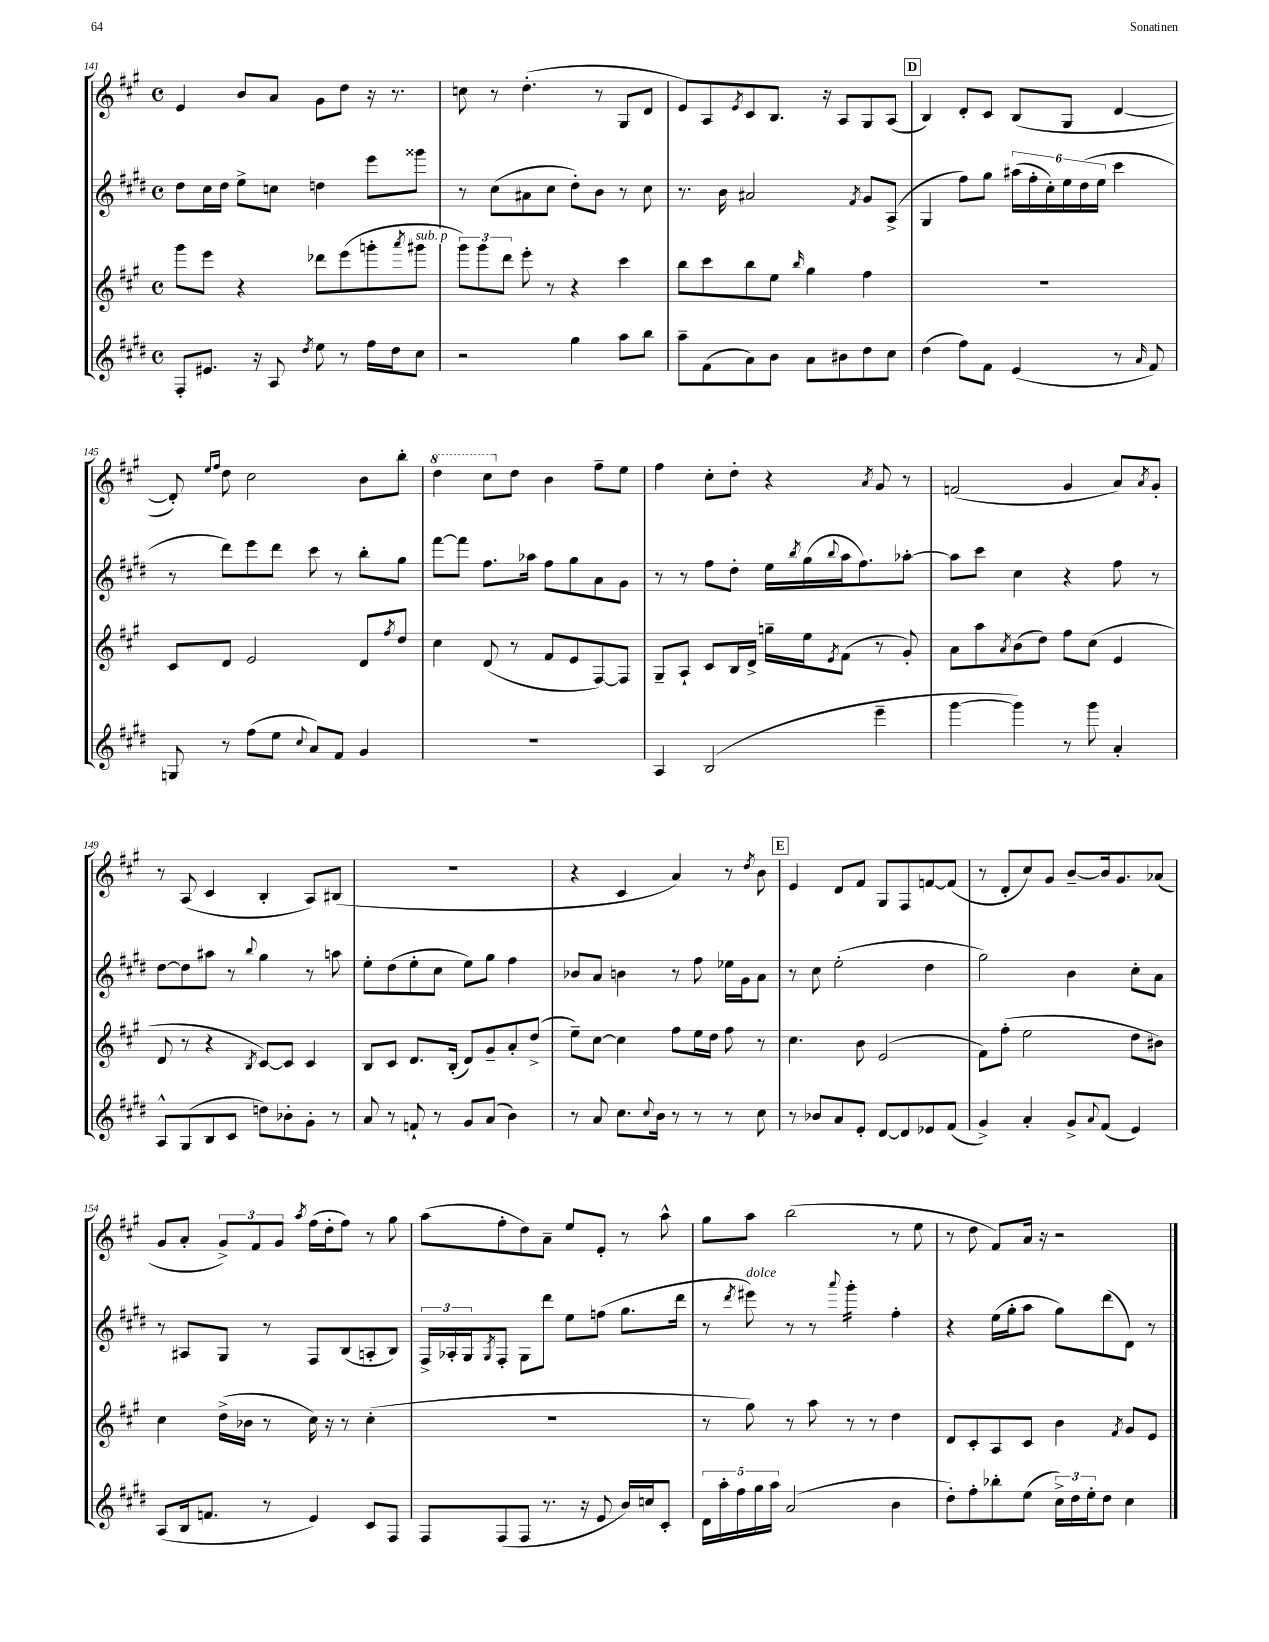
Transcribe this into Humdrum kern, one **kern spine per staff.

**kern	**kern	**kern	**kern
*staff4	*staff3	*staff2	*staff1
*clefG2	*clefG2	*clefG2	*clefG2
*k[f#c#g#d#]	*k[f#c#g#]	*k[f#c#g#d#]	*k[f#c#g#]
*M4/4	*M4/4	*M4/4	*M4/4
*met(c)	*met(c)	*met(c)	*met(c)
8F#'	8ggg#	8dd#	4e
8.e#	8eee	16cc#	.
.	.	16dd#	.
.	4r	8ee^	8b
16r	.	.	.
8A	.	8cc	8a
8qdd#	.	.	.
8ee	8ddd-	4dd	8g#
8r	(8eee	.	8dd
16ff#	8ggg'	8eee	16r
16dd#	.	.	8.r
.	8qaaa	.	.
8cc#	8ggg#	8ggg##	.
=	=	=	=
2r	12ggg#)	8r	8cc
.	12ggg#	.	.
.	.	(8cc#	8r
.	12ddd	.	.
.	8eee'	8a#	(4.dd'
.	8r	8cc#	.
4gg#	4r	8dd#')	.
.	.	8b	8r
8aa	4ccc#	8r	8G#
8bb	.	8cc#	8d
=	=	=	=
8aa~	8bb	8.r	8e)
(8f#	8ccc#	.	8A
.	.	16b	.
.	.	.	8qe
8a)	8bb	2a#	8c#
8b	8ee	.	8.B
.	16qqbb	.	.
8a	4gg#	.	.
.	.	.	16r
8b#	.	.	8A
.	.	8qf#	.
8dd#	4ff#	8g#	8G#
8cc#	.	(8A^	(8A
=	=	=	=
(4dd#	1r	4G#	4B)
8ff#)	.	8ff#)	8d'
8f#	.	8gg#	8c#
(4e	.	(24aa#	(8B
.	.	24ff#'	.
.	.	24cc#')	.
.	.	24ee	8G#
.	.	(24dd#	.
.	.	24ee	.
8r	.	4ccc#	[4d
16qqa	.	.	.
8f#)	.	.	.
=	=	=	=
8G	8c#	8r	8d'])
.	.	.	16qqee
.	.	.	16qqff#
8r	8d	8ddd#)	8dd
(8ff#	2e	8eee	2cc#
8ee	.	8ddd#	.
8qqcc#	.	.	.
8a)	.	8ccc#	.
8f#	.	8r	.
4g#	8d	8bb'	8b
.	8qff#	.	.
.	8dd	8gg#	8bb'
=	=	=	=
1r	4cc#	[8fff#	4ddd
.	.	8fff#]	.
.	(8d	8.ff#	8ccc#
.	8r	.	8dd
.	.	16aa-	.
.	8f#	8ff#	4b
.	8e	8gg#	.
.	[8F#)	8a	8ff#~
.	8F#]	8g#	8ee
=	=	=	=
4A	8G#~	8r	4ff#
.	8A`	8r	.
(2B	8c#	8ff#	8cc#'
.	16B	8dd#'	8dd'
.	16d^	.	.
.	16gg~	16ee	4r
.	.	8qbb	.
.	16ee	(16gg#	.
.	8qe	8qqbb	.
.	(8f#	16aa	.
.	.	8.ff#)	.
.	.	.	8qa
4eee~	8r	.	8g#
.	8g#')	[8aa-'	8r
=	=	=	=
[4ggg#	8a	8aa-]	(2f
.	8aa	8ccc#	.
.	8qa	.	.
4ggg#])	(8b	4cc#	.
.	8dd)	.	.
8r	8ff#	4r	4g#
8ggg#	(8cc#	.	.
4a'	4e	8ff#	8a)
.	.	.	8qa
.	.	8r	8g#'
=	=	=	=
8A^^	8d	[8dd#	8r
(8G#	8r	8dd#]	(8A
8B	4r	8aa#	4c#
8c#	.	8r	.
.	8qB	8qqbb	.
8dd)	[8c#)	4gg#	4B'
8b-'	8c#]	.	.
8g#'	4c#	8r	8A)
8r	.	8aa	(8B#
=	=	=	=
8a	8B	8ee'	1r
8r	8c#	(8dd#	.
8f`	8.d	8ee'	.
8r	.	8cc#	.
.	(16B'	.	.
8g#	8d)	8ee)	.
(8a	8g#~	8gg#	.
4b)	8a'	4ff#	.
.	(8dd^	.	.
=	=	=	=
8r	8ee~)	8b-	4r
8a	[8cc#	8a	.
8.cc#	4cc#]	4b	4c#
8qqcc#	.	.	.
16b	.	.	.
8r	8ff#	8r	4a)
8r	16ee	8ff#	.
.	16dd	.	.
8r	8ff#	16ee-	8r
.	.	16g#	.
.	.	.	8qdd
8cc#	8r	8a	8b
=	=	=	=
8r	4.cc#	8r	4e
8b-	.	8cc#	.
8a	.	(2ee'	8d
8e'	8b	.	8f#
[8d#	(2e	.	8G#
8d#]	.	.	8F#
8e-	.	4dd#	[8f
(8f#	.	.	(8f]
=	=	=	=
4g#^)	8f#)	2gg#)	8r
.	(8ff#'	.	8d'
4a'	2ee	.	8cc#)
.	.	.	8g#
8g#^	.	4b	[8b~
8qqa	.	.	.
(8f#	.	.	16b]
.	.	.	8.g#
4e)	8dd	8cc#'	.
.	8b#)	8a	(8a-
=	=	=	=
(8A	4cc#	8r	8g#
16B	.	8A#	8a'
8.f	.	.	.
.	(16dd^	8G#	12g#^)
.	16b-	.	.
.	.	.	12f#
8r	8r	8r	.
.	.	.	12g#
.	.	.	8qaa
4e)	16cc#)	8F#	(16ff#
.	16r	.	16dd'
.	8r	(8B	8ff#)
8c#	(4cc#'	8A'	8r
8F#	.	8B)	8gg#
=	=	=	=
8F#	1r	24F#^	(8aa
.	.	24A-'	.
.	.	24G#	.
.	.	8qG#	.
(8F#	.	8F#'	8ff#'
8F#	.	8G#	8dd)
8.r	.	8ddd#	8a~
.	.	8ee	8ee
16r	.	.	.
8e	.	(8ff	8e'
16b)	.	8.gg#	8r
16cc	.	.	.
8c#'	.	.	8aa^^
.	.	16ddd#	.
=	=	=	=
20d#	8r	8r	8gg#
20aa'	.	.	.
20ff#	.	.	.
.	.	8qddd#	.
.	8gg#)	8eee#)	8aa
20gg#	.	.	.
20aa	.	.	.
(2a	8r	8r	(2bb
.	8aa	8r	.
.	.	8qqaaa	.
.	8r	4ggg#'	.
.	8r	.	.
4b	4dd	4ff#'	8r
.	.	.	8ee
=	=	=	=
8dd#')	8d	4r	8r
8ff#'	8c#'	.	8dd
8bb-'	8A	(16ee	8f#)
.	.	16gg#'	.
(8ee	8c#	8aa	16a
.	.	.	16r
24cc#^)	4b	8gg#)	2r
24dd#	.	.	.
24ee'	.	.	.
8dd#	.	(8ddd#	.
.	8qf#	.	.
4cc#	8g#	8d#)	.
.	8e	8r	.
==	==	==	==
*-	*-	*-	*-
